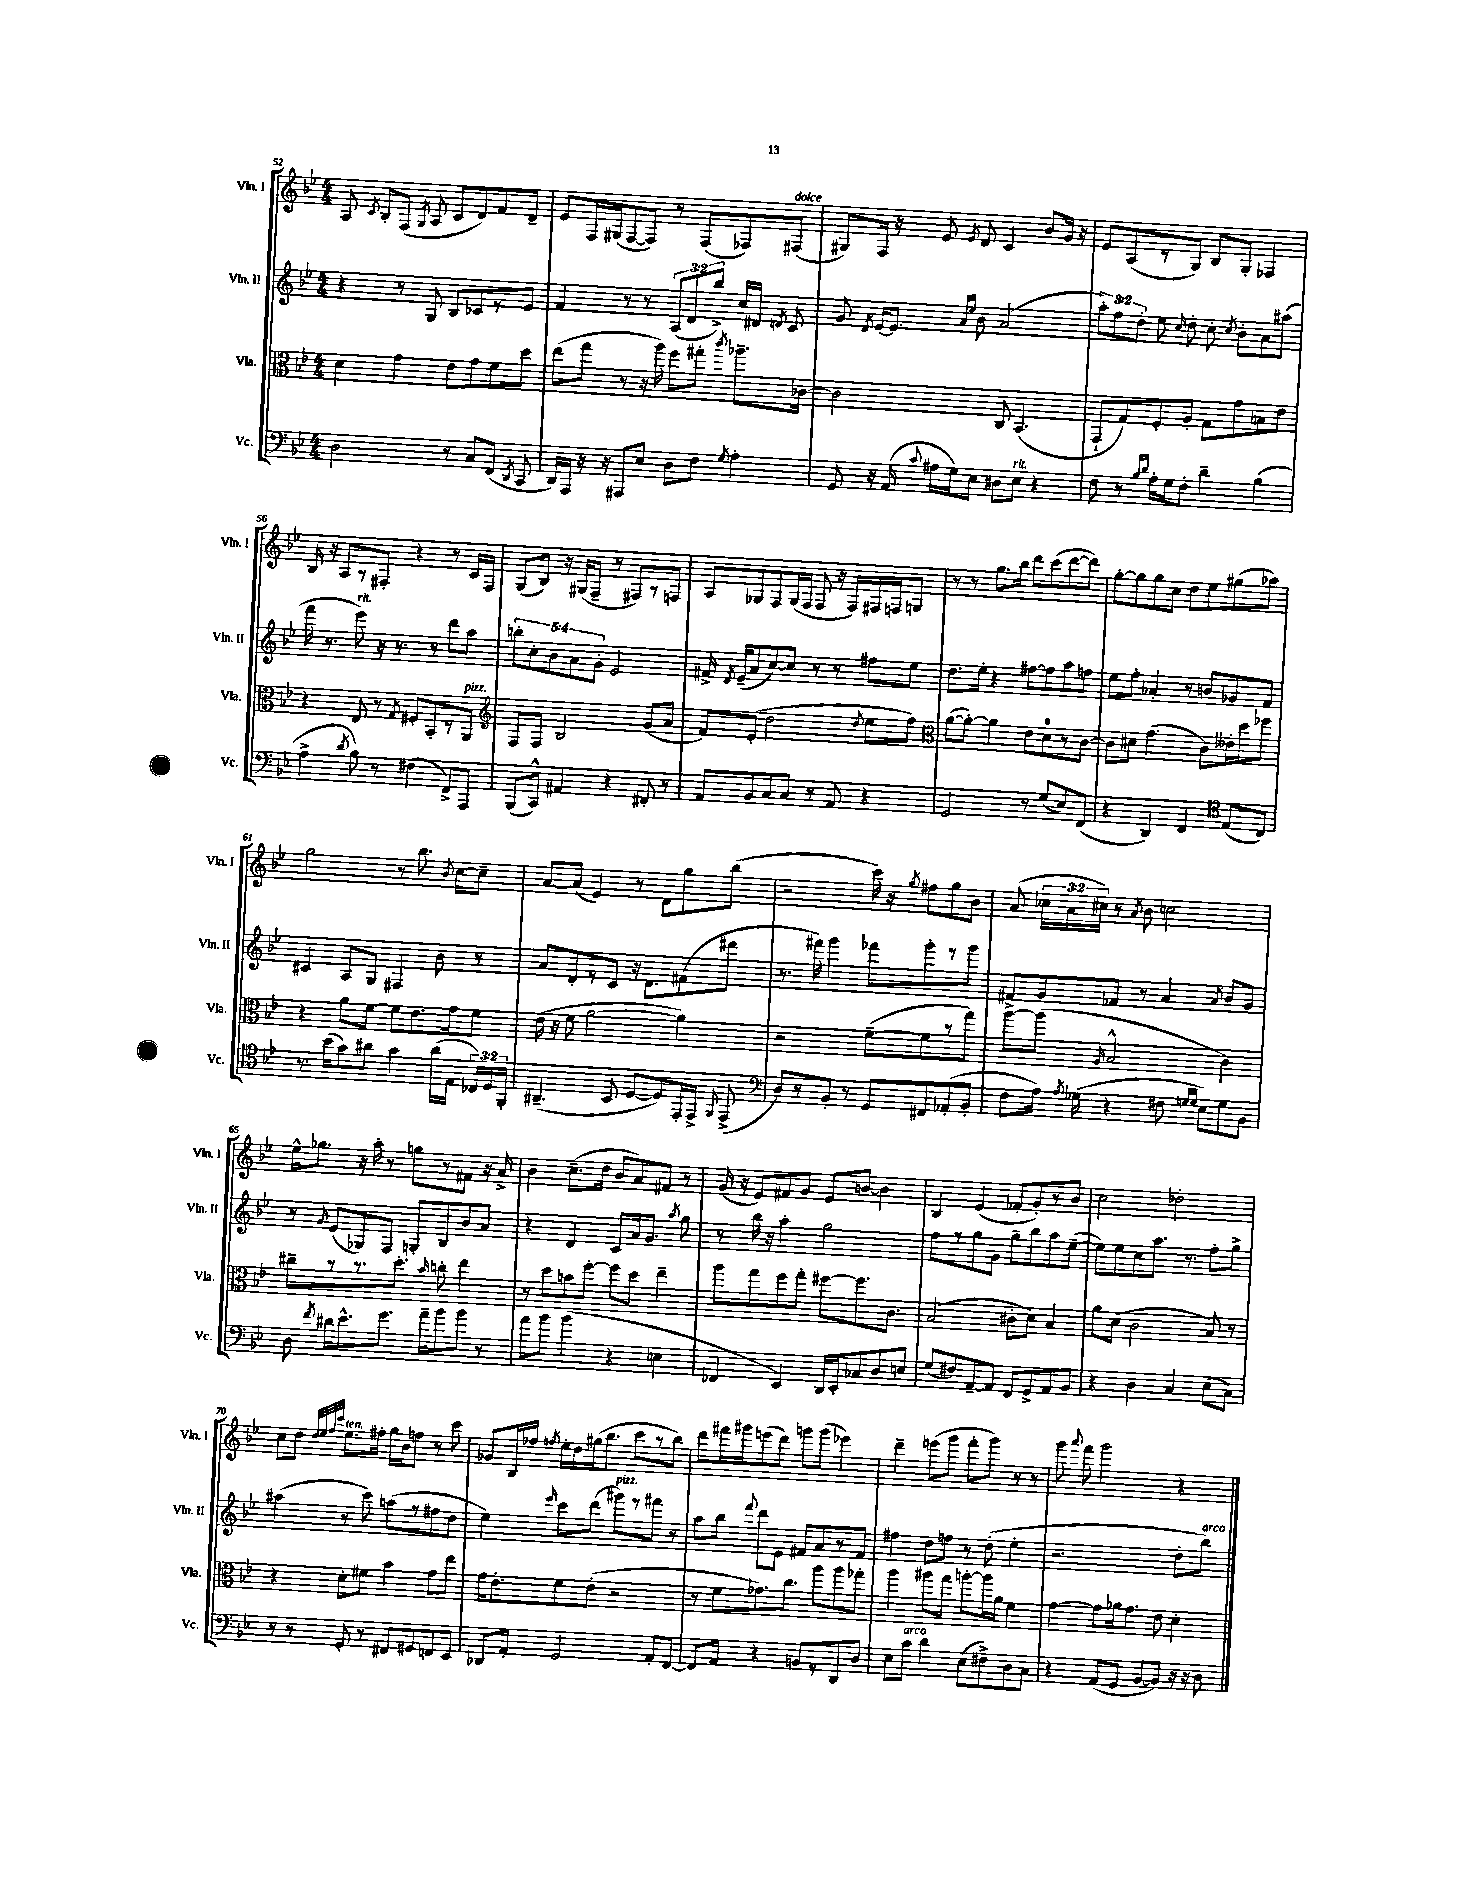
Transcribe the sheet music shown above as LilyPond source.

<<
\new StaffGroup <<
\new Staff = "s0" \with { instrumentName = "Vln. I" shortInstrumentName = "Vln. I" } {
    \clef treble \key bes \major \numericTimeSignature \time 4/4 \override Staff.TupletNumber.text = #tuplet-number::calc-fraction-text
    \autoBeamOff a8 \acciaccatura { c'8 } bes8[-. f8]( \acciaccatura { g8 } a8 c'8[ d'8) f'8 d'8]-- |
    ees'8[ f16 gis16( f8~ f8]) r8 f8[( fes8) fis8]^\markup { \italic "dolce" }( |
    gis8[) f16] r16 ees'8 \acciaccatura { ees'8 } d'8 c'4 bes'8[ g'16] r16 |
    ees'8[ a8( r8 g8]) bes8[ g8]-. fes4 |
    bes16 r16 a8[ r8 fis8]-. r4 r8 c'16[ fis16] |
    g8[( bes8]) r16 gis16[( f8]-- r8 fis8[) r8 f8] |
    a8[ ges8 f8 ges16( f16] f8 r16 f16[) fis16 f16 g8] |
    r8 r8 g''8.[ bes''16] d'''8[ c'''8( d'''8~ d'''8]) |
    g''8[~-. g''8 g''8 c''8] d''8[ ees''8 gis''8( aes''8]) |
    g''2 r8 bes''8. \acciaccatura { bes'8 } c''16[~ c''8]-- |
    a'8[~ a'8]( ees'4) r8 d'8[ g''8 bes''8]( |
    r2 c'''16) r16 \acciaccatura { g''8 } fis''8[ g''8 bes'8] |
    a'8( \tuplet 3/2 { ces''16[ a'16 cis''16]) } r8 \acciaccatura { a'8 } bes'8 c''2 |
    ees''16[-^ ges''8.] r16 a''16-. r8 g''8[ r8 fis'8] r16 a'16-> |
    bes'4 c''8.[--( d''16] bes'8[ a'8) fis'8] r8 |
    g'16( r16 ees'8[) fis'8 g'8] ees'8[ b'8]~ b'4 |
    bes4 ees'4( fes'8[-. g'8-.) r8 bes'8] |
    c''2 des''2-. |
    c''8[ d''8] \grace { d''32[ ees''32 f''32 c'''32] } ees''8.[^\markup { \italic "ten." } fis''16]-. g''16[ bes'16 f''8] r8 c'''8 |
    ges'8[ bes16 fes''16] \acciaccatura { f''8 } ees''16[-. d''16 gis''16( bes''8.] c'''8[ r8 bes''8]) |
    d'''8[ fis'''16 gis'''16 e'''8( d'''8]) g'''8[ g'''8]( ees'''4) |
    d'''4-- e'''8[( g'''8] f'''8[-. g'''8]) r8 r8 |
    g'''8 \appoggiatura { a'''8 } f'''8 g'''2 r4 \bar "|." |
}
\new Staff = "s1" \with { instrumentName = "Vln. II" shortInstrumentName = "Vln. II" } {
    \clef treble \key bes \major \numericTimeSignature \time 4/4 \override Staff.TupletNumber.text = #tuplet-number::calc-fraction-text
    \autoBeamOff r4 r8 g8 bes8[ ces'8 r8 ees'8] |
    f'4 r8 r8 \tuplet 3/2 { a8[( d'8 bes''8]->) } c''16[ dis'16] \acciaccatura { d'8 } c'8 |
    g'8 \acciaccatura { d'8 } ees'16[~ ees'8.] \grace { a'16[ ees''16] } bes'8 a'2( |
    \tuplet 3/2 { a''8[-.) f''8 d''8]-. } ees''8 \grace { c''16 } d''8-. c''8-. \acciaccatura { c''8 } bes'8[-. a'8 ais''8]( |
    f'''16 r8. ees'''8^\markup { \italic "rit." }) r16 r8. r8 d'''8[ a''8] |
    \tuplet 5/4 { b''8[-. c''8-. bes'8 a'8 g'8]-. } ees'2 |
    fis'16-> \acciaccatura { d'8 } ees'16[--( a'8 c''8~) c''8] r8 r8 fis''8[ ees''8] |
    d''8.[ ees''16]-. r4 fis''8[~ fis''8 a''8 f''8] |
    ees''8[ f''8]-. aes'4-. r8 b'8[ ges'8 f'8] |
    cis'4 a8[ g8] fis4 bes'8 r8 |
    a'8[ d'8-. r8 c'8] r16 d'8.[ fis'8( dis'''8] |
    r8. fis'''16) g'''4 fes'''8[ g'''8-. r8 g'''8] |
    fis'8[ g'8 fes'8] r8 a'4 \acciaccatura { a'8 } bes'8[ g'8] |
    r8 \grace { g'16 } ees'8[( ges8) f8] g8[-. bes8 bes'8 a'8] |
    r4 d'4 c'8[ a'16 g'8.] \acciaccatura { a''8 } g''8 |
    r8 bes''16 r16 a''4-. g''2 |
    f''8[ r8 g''8 g'8] g''8[-- bes''8 a''8 ees''8]~--( |
    ees''8[) ees''8 c''8 a''8.] r8. f''8[-. g''8]-> |
    ais''4( r8 c'''8) a''8[( r8 fis''8 d''8] |
    ees''4) \grace { ees'''16 } c'''8[ d'''8]( gis'''8[^\markup { \italic "pizz." }) r8 fis'''8] r8 |
    a''8[ bes''8] \appoggiatura { f'''8 } d'''8[ ees'8] fis'8[ a'8 r8 fis'8] |
    fis''4 d''8[ f''8] r8 d''8-.( ees''4-. |
    r2. d''8[-. bes''8]^\markup { \italic "arco" }) \bar "|." |
}
\new Staff = "s2" \with { instrumentName = "Vla." shortInstrumentName = "Vla." } {
    \clef alto \key bes \major \numericTimeSignature \time 4/4
    \autoBeamOff d'4 g'4 ees'8[ g'8 f'8 d''8] |
    ees''8[( g''8] r8 r16 a''16) f''8[ gis''8]-. \acciaccatura { c'''8 } aes''8.[-- ces'16]~ |
    ces'2 c8 bes,4.( |
    g,8[-! g8) f8-. a8]-. g8[ g'8 b8 ees'8] |
    r4 ees8 r8 \acciaccatura { g8 } fis8[-. bes,8-. r8 a,8]^\markup { \italic "pizz." } |
    \clef treble f8[ f8] bes2 g'8[( a'8] |
    f'8[) ees'8]-.( d''2 \acciaccatura { d''8 } ees''8[ f''8]) |
    \clef alto a'8[~( a'8]~-.) a'4 ees'8[ d'8-0 r8 c'8]~ |
    c'8[ dis'8] g'4.( c'8[) eeses'16-. d''16 fes''8] |
    r4 a'8[ f'8]~ f'8[ ees'8. g'16 f'8] |
    ees'16( r16 f'8 a'2~ a'4) |
    r2 f'8[~--( f'8 r8 g''8]) |
    a''8[~-> a''8]( \grace { a16 } bes2-^ c'4) |
    cis''8[-- r8 r8. d''8.]-. \grace { bes'16 } c''8-. ees''4 |
    r8 d''8[ b'8 f''8]~-. f''8[ d''8] ees''4-- |
    a''8[ g''8 f''8 g''8]-. fis''8[~ fis''8. c'8.] |
    bes2( cis'8[-. d'8]) bes4 |
    a'8[ d'8]( c'2 bes8) r8 |
    r4 d'8[-. fis'8] bes'4 g'8[ ees''8] |
    g'16[ ees'8.-. f'8 ees'8]-.( r2 |
    r8 f'8[ ges'8.) c''8.] a''8[ a''8 ges''8]-. |
    a''4 ais''8[ g''8] a''8[~-. a''16 a'16] f'4 |
    g'4~ g'8[ aes'16 g'8.] ees'8 d'4-. \bar "|." |
}
\new Staff = "s3" \with { instrumentName = "Vc." shortInstrumentName = "Vc." } {
    \clef bass \key bes \major \numericTimeSignature \time 4/4 \override Staff.TupletNumber.text = #tuplet-number::calc-fraction-text
    \autoBeamOff d2 r8 c8[ f,8]( \acciaccatura { d,8 } c,8 |
    d,16[) a,,16] r16 r16 ais,,8[ ees8] d8[ f8] \acciaccatura { g8 } a4-. |
    g,8 r16 a,16( \appoggiatura { c'8 } ais16[ g16) ees8] dis8[ ees8]^\markup { \italic "rit." } r4 |
    f8 r8 \grace { bes16[ d'16] } a16[-. g16 f8]-. d'4-- bes4( |
    a4-> \acciaccatura { d'8 } bes8) r8 fis4( f,8[->) a,,8] |
    bes,,8[( c,8]-^) ais,4 r4 fis,8-. r8 |
    a,8[ bes,8 c8 c8] r8 a,8 r4 |
    g,2 r8 g8[( ees8) f,8]( |
    r4 d,4) f,4 \clef tenor ees8[( c8]) |
    r8. bes'16[( g'8) ais'8] g'4 ais'16[( ees16] \tuplet 3/2 { ces16[) d16 f,16]-. } |
    ais,4.--( bes,8 d8[~ d8) ees,16-. ees,16]-> \appoggiatura { f,8 } ees,8->( |
    \clef bass d8[) r8 bes,8]-. r8 g,8[ fis,8 aes,8-.( bes,8]-. |
    f8[ a16]) \acciaccatura { a8 } ges16( r4 fis8 \grace { g16[ g16] } ees8[) g8 bes,8] |
    d8 \acciaccatura { f'8 } dis'16[ ees'8.-^ g'8.] a'16[-- bes'8 bes'8] r8 |
    a'8[ bes'8] bes'4( r4 e4 |
    fes,4 ees,4) d,16[ ees,16-. ces8 d8 e8] |
    g8[( fis8) a,8~-- a,8] f,8[ g,8-> a,8 bes,8] |
    r4 d4 c4 ees8[( c8]) |
    r8 r8 g,8-. r8 fis,8[ gis,8 f,8 ees,8] |
    des,8[ a,8]-. g,2 a,8[-. f,8]~ |
    f,8[ a,8] r4 b,8[ r8 d,8 d8] |
    ees8[ c'8]^\markup { \italic "arco" } d'4 ees8[( fis8->) d8 c8] |
    r4 a,8[( g,8] bes,8[~ bes,8]) r16 r16 d8 \bar "|." |
}
>>
>>
\layout { \context { \Score currentBarNumber = #52 } }
